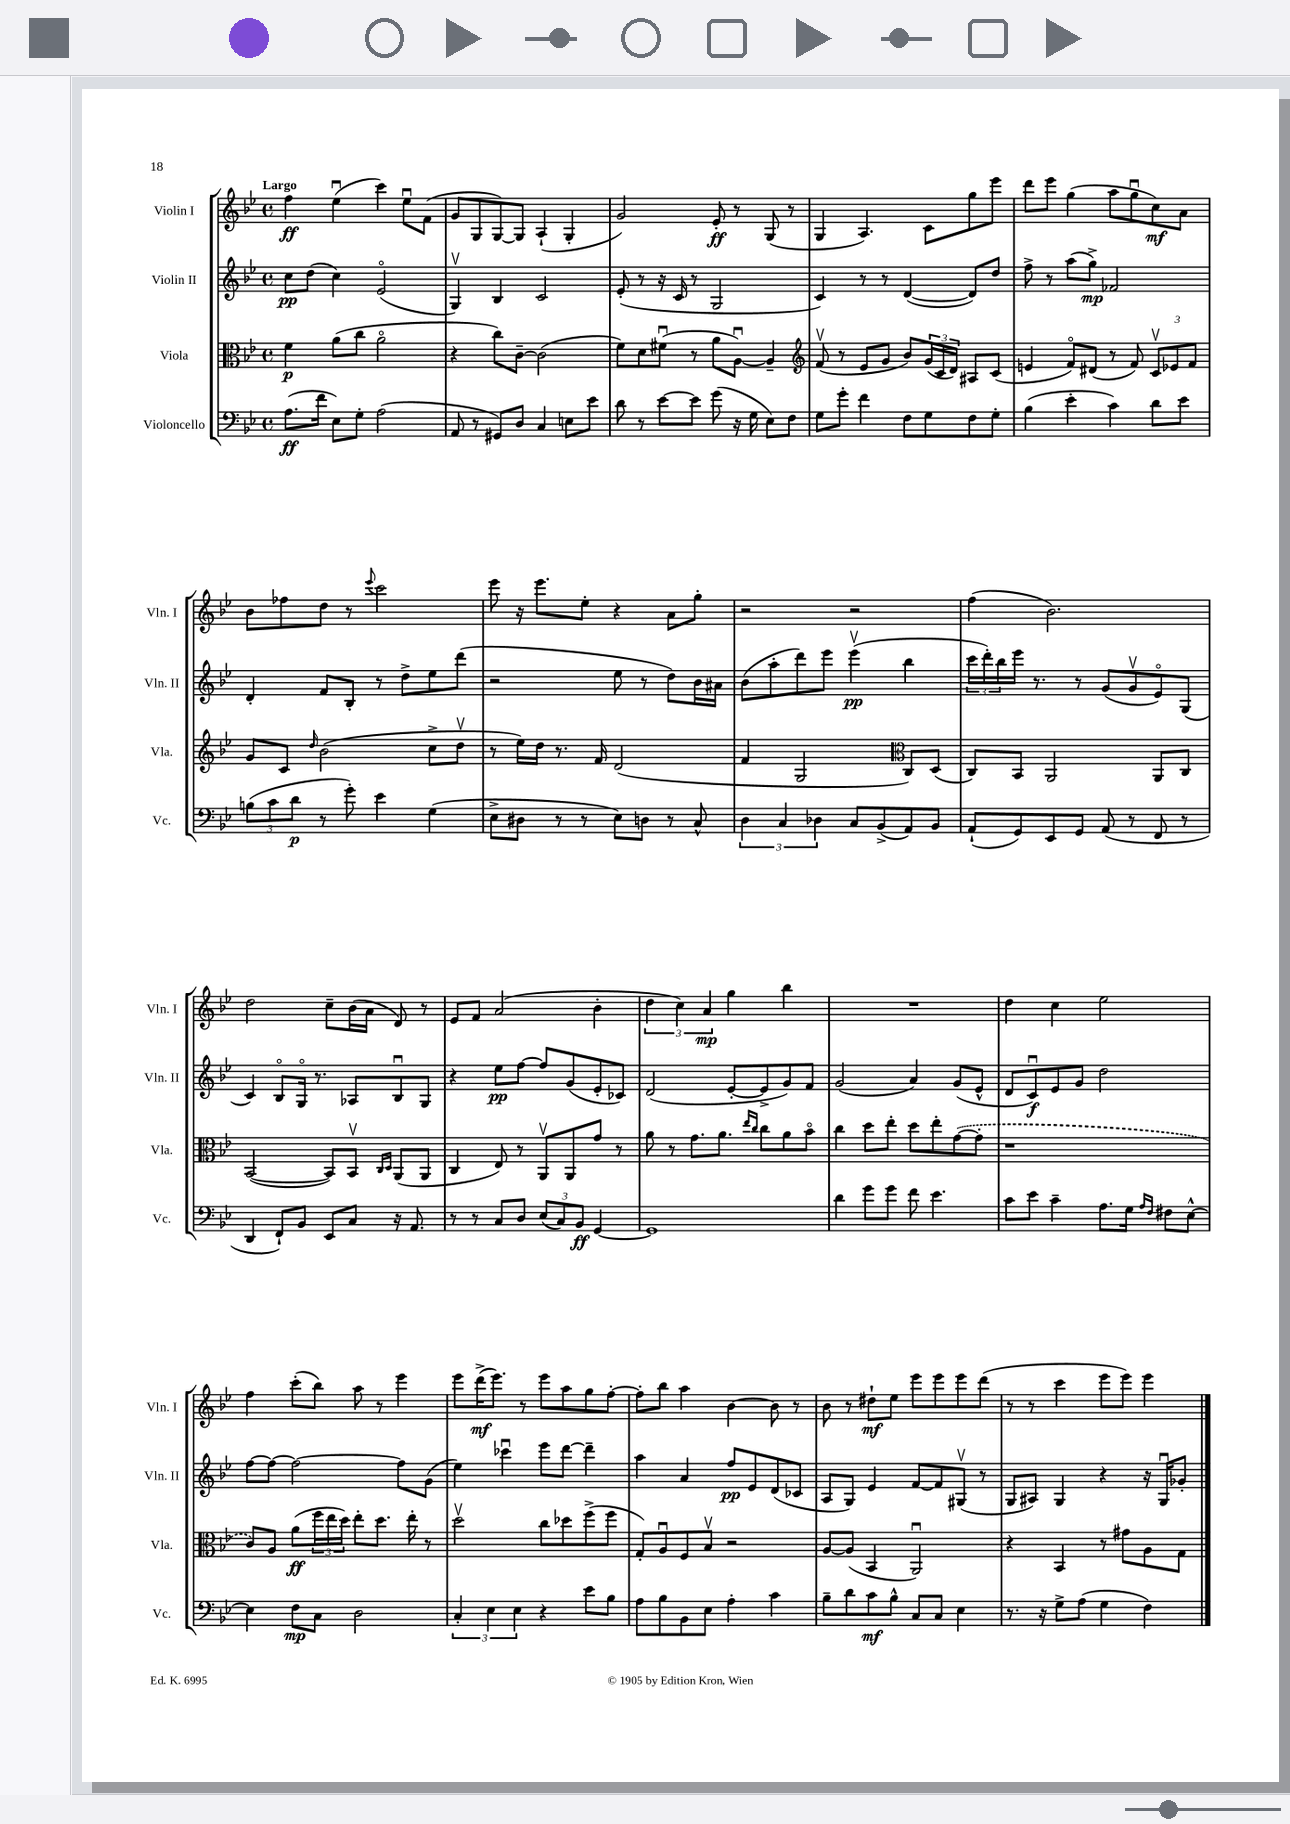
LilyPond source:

<<
\new StaffGroup <<
\new Staff = "s0" \with { instrumentName = "Violin I" shortInstrumentName = "Vln. I" } {
    \clef treble \key bes \major \defaultTimeSignature \time 4/4 \tempo "Largo"
    f''4\ff ees''4\downbow( c'''4) ees''8\downbow f'8( |
    g'8 g8 g8~) g8 a4-!( g4-. |
    g'2) ees'8-.\ff r8 g8( r8 |
    g4 a4.) c'8 g''8 ees'''8 |
    d'''8 ees'''8 g''4( a''8 g''8\downbow c''8\mf) a'8 |
    bes'8 fes''8 d''8 r8 \appoggiatura { ees'''8 } c'''2 |
    ees'''8 r16 ees'''8. ees''8-. r4 a'8 g''8-. |
    r2 r2 |
    f''4( bes'2.) |
    d''2 c''8-- bes'16( a'16 d'8) r8 |
    ees'8 f'8 a'2( bes'4-. |
    \tuplet 3/2 { d''4 c''4) a'4\mp } g''4 bes''4 |
    R1 |
    d''4 c''4 ees''2 |
    f''4 c'''8-.( bes''8) a''8 r8 ees'''4 |
    ees'''8 d'''16->\mf( ees'''8.) r8 ees'''8 a''8 g''8 f''8~-. |
    f''8-. bes''8 a''4 bes'4~ bes'8 r8 |
    bes'8 r8 dis''8-!\mf ees''8 ees'''8 ees'''8 ees'''8 d'''8( |
    r8 r8 c'''4 ees'''8 ees'''8) ees'''4 \bar "|." |
}
\new Staff = "s1" \with { instrumentName = "Violin II" shortInstrumentName = "Vln. II" } {
    \clef treble \key bes \major \defaultTimeSignature \time 4/4
    c''8\pp d''8( c''4) ees'2\flageolet( |
    g4\upbow) bes4 c'2 |
    ees'8-.( r8 r16 c'16 r8 g2 |
    c'4) r8 r8 d'4~( d'8) d''8 |
    f''8-> r8 a''8( g''8->\mp) fes'2 |
    d'4-. f'8 bes8-. r8 d''8-> ees''8 d'''8( |
    r2 ees''8 r8 d''8) bes'16 ais'16 |
    bes'8( a''8-. d'''8) ees'''8 ees'''4\upbow\pp( bes''4 |
    \tuplet 3/2 { c'''16 d'''16-.) bes''16 } ees'''16 r8. r8 g'8( g'8\upbow ees'8\flageolet) g8( |
    c'4) bes8\flageolet g16\flageolet r8. aes8 bes8\downbow g8 |
    r4 ees''8\pp f''8~ f''8 g'8( ees'8-. ces'8) |
    d'2( ees'8~-. ees'8-> g'8) f'8 |
    g'2( a'4) g'8( ees'8-^ |
    d'8 c'8\downbow\f) ees'8 g'8 d''2 |
    f''8~ f''8~ f''2~ f''8 g'8( |
    ees''4) ces'''4\downbow ees'''8 d'''8~ d'''4-- |
    a''4 a'4 f''8\pp ees'8 d'8( ces'8 |
    a8 g8) ees'4 f'8~ f'8 gis8\upbow( r8 |
    g8 ais8) g4 r4 r16 g16\downbow ges'8-. \bar "|." |
}
\new Staff = "s2" \with { instrumentName = "Viola" shortInstrumentName = "Vla." } {
    \clef alto \key bes \major \defaultTimeSignature \time 4/4
    f'4\p a'8( c''8 a'2\flageolet |
    r4 c''8) c'8~-- c'2( |
    f'8) d'8 fis'8\downbow( r8 a'8 a8~\downbow) a4-- |
    \clef treble f'8\upbow( r8 ees'8 g'8 bes'8) \tuplet 3/2 { g'16( c'16 d'16) } ais8 c'8( |
    e'4 f'8\flageolet) dis'8( r8 f'8) \tuplet 3/2 { c'8\upbow ees'8 f'8 } |
    g'8 c'8 \grace { d''16 } bes'2( c''8-> d''8\upbow |
    r8 ees''16) d''16 r8. f'16 d'2( |
    f'4 g2 \clef alto c8) d8( |
    c8) bes,8 a,2 a,8 c8 |
    bes,2~( bes,8) bes,8\upbow \grace { c16 d16 } a,8( a,8 |
    c4 ees8) r8 a,8\upbow a,8 g'8 r8 |
    a'8 r8 g'8. a'8. \grace { ees''16 c''16 } c''8 a'8 bes'8\flageolet |
    c''4 d''8 ees''8-. d''8 ees''8-. \once \slurDashed g'8~( g'8-. |
    r1 |
    c'8) a8 a'8\ff( \tuplet 3/2 { f''16 ees''16 d''16) } ees''8-. d''8. ees''16-. r8 |
    d''2\upbow c''8 des''8 f''8->( f''8 |
    g8-.) a8\downbow f8 bes8\upbow r2 |
    a8~ a8( bes,4 a,2\downbow) |
    r4 bes,4 r8 gis'8 a8 g8 \bar "|." |
}
\new Staff = "s3" \with { instrumentName = "Violoncello" shortInstrumentName = "Vc." } {
    \clef bass \key bes \major \defaultTimeSignature \time 4/4
    a8.\ff( f'16 ees8) g8-. a2( |
    a,8 r8 gis,8) d8 c4 e8 ees'8 |
    d'8 r8 ees'8~ ees'8 g'8( r16 g16 ees8) f8 |
    g8 g'8-. f'4 f8 g8 f8 g8-. |
    bes4( ees'4-. c'4) d'8 ees'8 |
    \tuplet 3/2 { b8( c'8 d'8\p } r8 g'8-.) ees'4 g4( |
    ees8-> dis8 r8 r8 ees8) d8 r8 c8-^ |
    \tuplet 3/2 { d4 c4 des4 } c8 bes,8->( a,8) bes,8 |
    a,8-!( g,8) ees,8 g,8 a,8( r8 f,8 r8 |
    d,4 f,8-!) bes,8 ees,8 c8 r16 a,8. |
    r8 r8 c8 d8 \tuplet 3/2 { ees8( c8) bes,8\ff } g,4~ |
    g,1 |
    d'4 g'8 g'8 f'8 ees'4. |
    c'8 ees'8 c'4-- a8. g16 \grace { a16 f16 } fis8 ees8~-^ |
    ees4 f8\mp c8 d2 |
    \tuplet 3/2 { c4-. ees4 ees4 } r4 ees'8 bes8 |
    a8 bes8 bes,8 ees8 a4-. c'4 |
    bes8-- d'8 c'8\mf bes8-^ c8 c8 ees4 |
    r8. r16 g8-> a8( g4 f4) \bar "|." |
}
>>
>>
